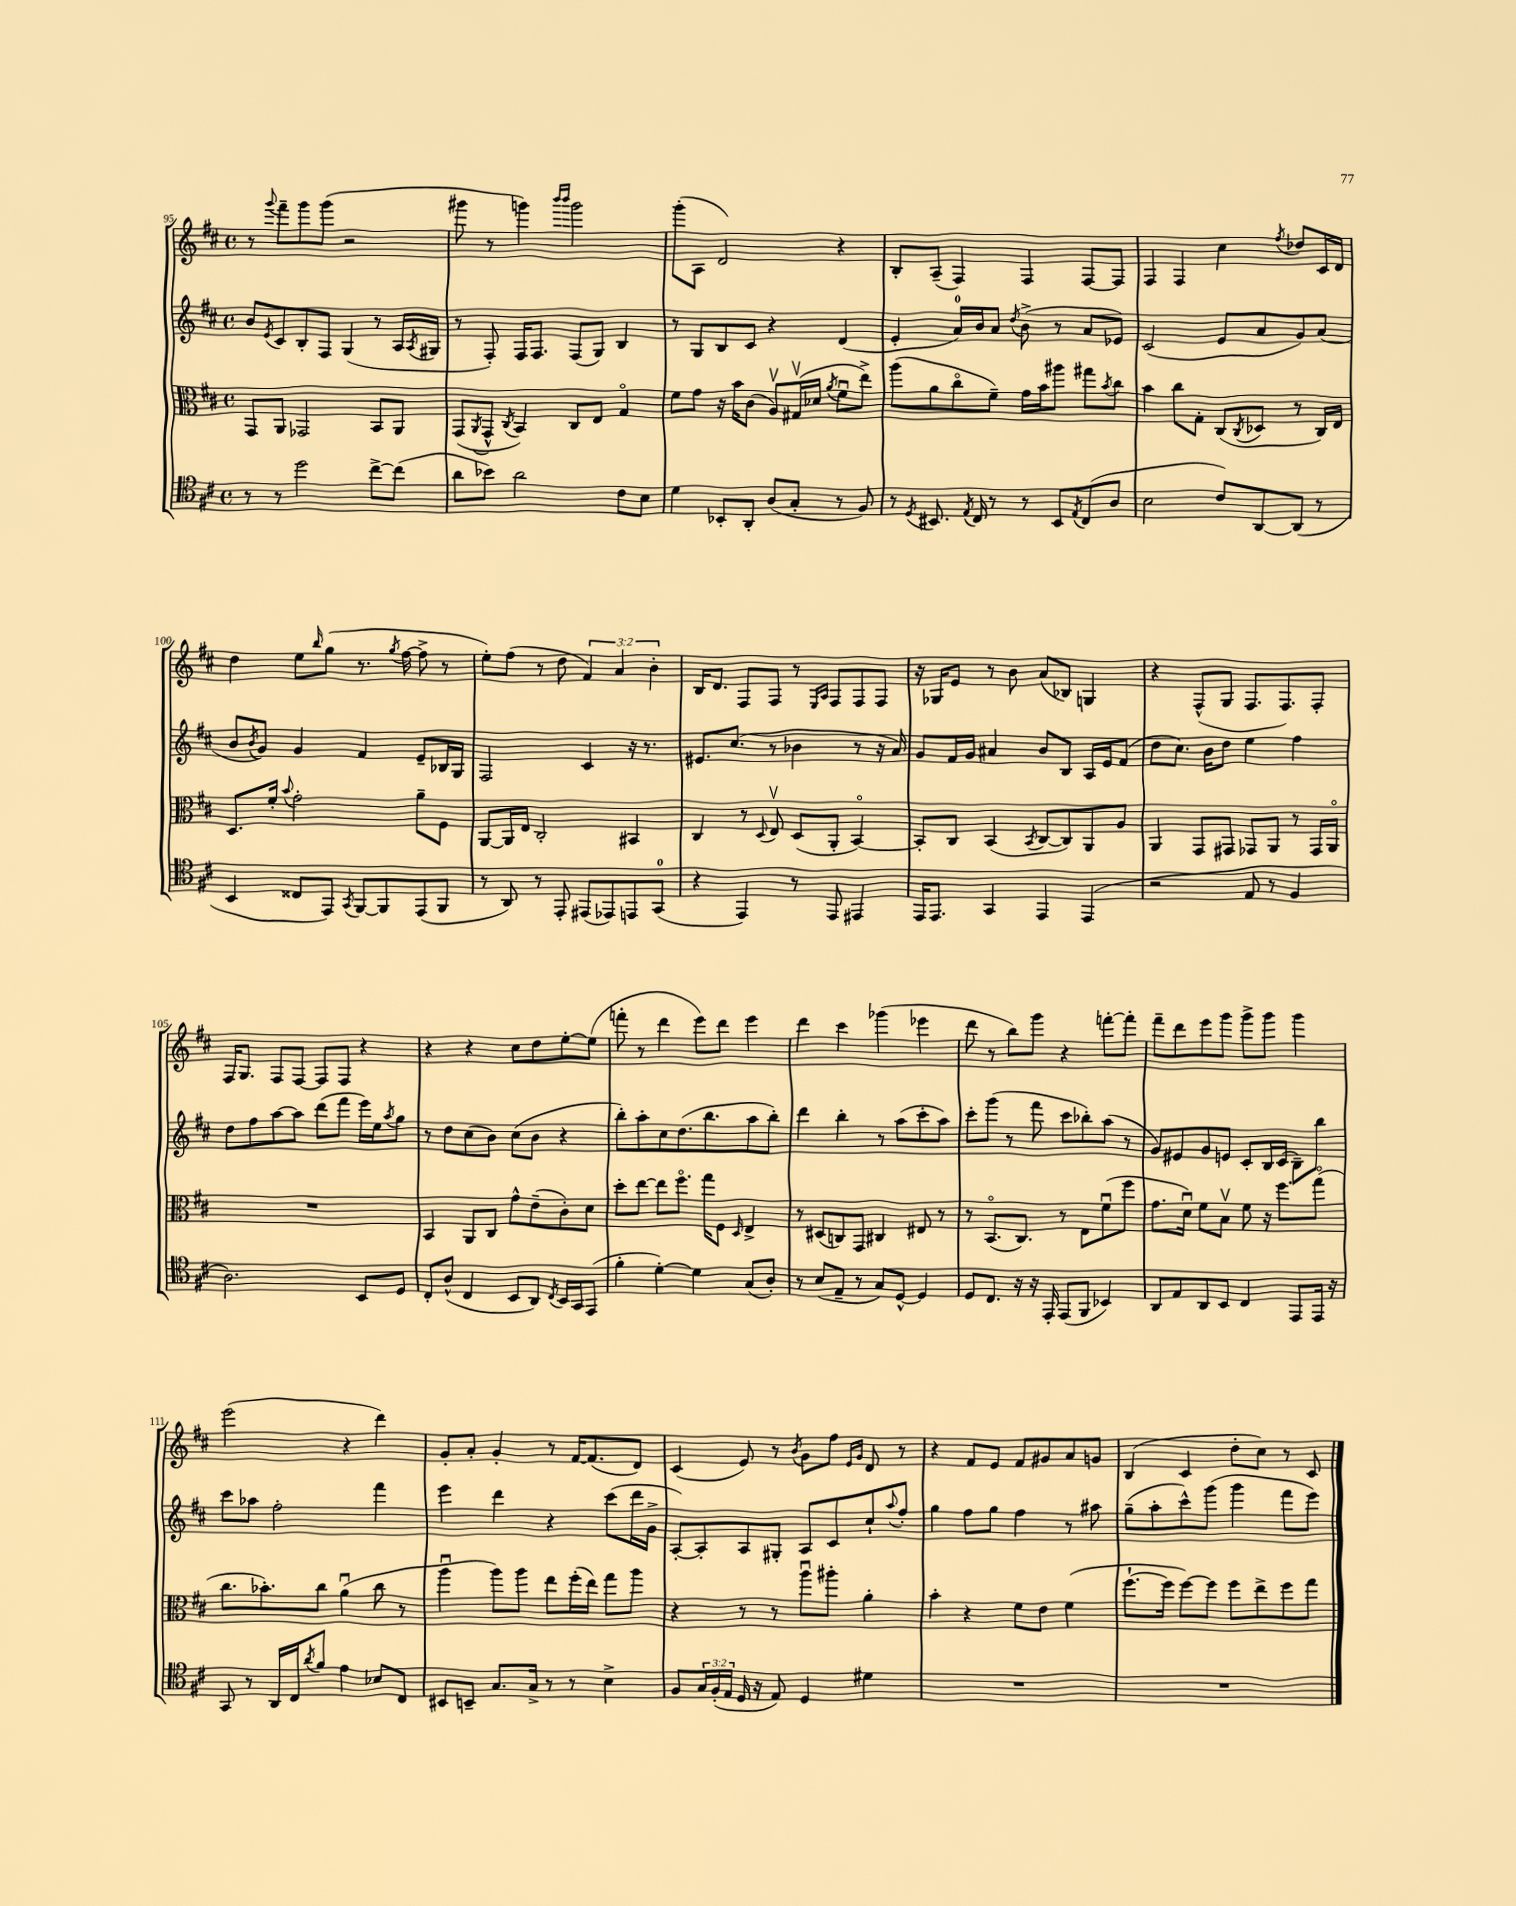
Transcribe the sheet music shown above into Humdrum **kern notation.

**kern	**kern	**kern	**kern
*staff4	*staff3	*staff2	*staff1
*clefC4	*clefC3	*clefG2	*clefG2
*k[f#c#]	*k[f#c#]	*k[f#c#]	*k[f#c#]
*M4/4	*M4/4	*M4/4	*M4/4
*met(c)	*met(c)	*met(c)	*met(c)
8r	8GG/L	8b/L	8r
.	.	8qe/	8qqggg/
8r	8AA/J	8c#/	8fff#~\L
2dd\	2GG-/	8B'/	8ggg\
.	.	8F#/J	(8ggg\J
.	.	(4G/	2r
[8cc#^\L	8BB/L	8r	.
(8cc#\]J	8AA/J	16A/LL	.
.	.	8qA/	.
.	.	16G#/JJ	.
=	=	=	=
8a\L	(8GG/L	8r	8ggg#\
.	8qAA/	.	.
8b-\J)	8GG^^/J	8F#'/)	8r
.	8qC#/	.	.
2a\	4BB/)	16F#/LK	4ggg\)
.	.	8.F#/J	.
.	.	.	16qqbbb/LL
.	.	.	16qqbbb/JJ
.	8C#/L	(8F#/L	2ggg\
.	8E/J	8G/J)	.
8c#\L	4Go/	4B/	.
8B\J	.	.	.
=	=	=	=
4d\	8f#\L	8r	(8ggg'\L
.	8g\J	8G/L	8A\J
8BB-'/L	16r	8B/	2d/)
.	16b\LK	.	.
8AA'/J	(8c#\J	8c#/J	.
(8A/L	8Av/L)	4r	.
8G'/J	(16G#v/L	.	.
.	16d-/JJ	.	.
.	8qa/	.	.
8r	8f#u\L	(4d/	4r
8F#/)	8ee^\J)	.	.
=	=	=	=
8r	(8aa\L	4e'/	8B'/L
8qD/	.	.	.
8.BB#/	8a\	.	(8A~/J
.	8cc#o\	16a/LL)	4F#/)
8qE/	.	.	.
16C#/	.	16b/J	.
8r	8f#~\J)	8a/J	.
.	.	8qdd/	.
8r	16g\LL	(8b^\	4F#/
.	16b\J	.	.
8BB#/L	8aa#\J	8r	.
8qE/	.	.	.
(8C#/	8gg#\L	8a/L	[8F#/L
.	8qb/	.	.
8A/J	8cc#\J	8e-/J)	8F#/]J
=	=	=	=
2B\	4b\	(2c#/	4F#/
.	8cc#\L	.	4F#/
.	8G'\J	.	.
8c#/L)	(8C#/L	8e/L	4cc#\
.	8qC#/	.	.
[8AA/	8D-/J	8a/	.
.	.	.	8qff#/
(8AA/]J	8r	8g/)	8dd-/L
8r	16C#/LL)	(8a/J	16c#/L
.	16E/JJ	.	16d/JJ
=	=	=	=
4BB/	8.D/L	8b/L	4dd\
.	.	8qb/	.
.	.	8g/J)	.
.	16f#'/Jk	.	.
.	8qqb/	.	.
8C##/L	2g'\	4g/	8ee\L
.	.	.	16qqbb/
8EE/J)	.	.	(8gg\J
8qGG/	.	.	.
[8FF#/L	.	4f#/	8.r
8FF#/]	.	.	.
.	.	.	8qgg/
.	.	.	[16ff#\
(8EE/	8a~\L	8e~/L	8ff#^\]
8FF#/J	8F#\J	16B-/L	8r
.	.	16G/JJ	.
=	=	=	=
8r	[8AA/L	2F#/	8ee'\L)
8AA/)	16AA/]L	.	(8ff#\J
.	16E/JJ	.	.
8r	2C#'/	.	8r
8EE'/	.	.	8dd\
(8EE#/L	.	4c#/	6f#/)
8EE-/)	.	.	.
.	.	.	6a/
8EE/	4BB#/	16r	.
.	.	8.r	.
.	.	.	6b'\
(8GG/J	.	.	.
=	=	=	=
4r	4C#/	8.e#/L	16B/LK
.	.	.	8.d/J
.	.	(8.cc#/J	.
4EE/)	8r	.	8F#/L
.	8qqD/	.	.
.	8Ev/	8r	8F#/J
8r	(8D/L	4b-\	8r
.	.	.	16qqE/LL
.	.	.	16qqA/JJ
8EE/	8AA'/J	.	8F#/L
4EE#/	[4BBo/)	8r	8F#/
.	.	16r	8F#/J
.	.	16a/)	.
=	=	=	=
16EE/LK	8BB'/]L	8g/L	16r
8.EE/J	.	.	16G-/LK
.	8C#/J	16f#/L	8e/J
.	.	16g/JJ	.
4GG/	(4BB/	4a#/	8r
.	.	.	8b\
.	8qBB/	.	.
4EE/	[8C#/L	8b/L	(8a/L
.	8C#/])	8B/J	8B-/J)
(4EE/	8AA/	16A/LL	4G/
.	.	16e/J	.
.	8A/J	(8f#/J	.
=	=	=	=
2r	4AA/	8dd\L	4r
.	.	8.cc#\J)	.
.	8GG/L	.	(8F#^^/L
.	.	16b\LK	.
.	8GG#/J	8dd\J	8G/J
8E/	8GG-/L	4ee\	8.F#/L
8r	8AA/J	.	.
.	.	.	8.F#/)
4F#/	8r	4ff#\	.
.	16GG-/LL	.	8F#'/J
.	16AAo/JJ	.	.
=	=	=	=
2.A\)	1r	8dd\L	16F#/LK
.	.	.	8.G/J
.	.	8ff#\	.
.	.	[8aa\	8F#/L
.	.	8aa\]J	[8F#/J
.	.	(8ddd\L	8F#/]L
.	.	8fff#\J	8F#/J
8BB/L	.	16eee\LL)	4r
.	.	16ee\J	.
.	.	8qaa/	.
8D/J	.	8gg\J	.
=	=	=	=
8C#'/L	4BB/	8r	4r
(8A^^/J	.	8dd\L	.
4C#/	8AA/L	(8cc#\	4r
.	8C#/J	8b\J)	.
8BB/L	8g^^\L	(8cc#\L	8cc#\L
8AA/J)	(8e~\	8b\J	8dd\
8qC#/	.	.	.
16BB/LL	8c#'\)	4r	[8ee'\
16GG/J	.	.	.
(8EE/J	8d\J	.	(8ee\]J
=	=	=	=
4f#'\	8dd'\L	8bb'\L)	8fff'\
.	[8ee\J	8aa'\	8r
[4d'\)	8ee\]L	8cc#\	4ddd\
.	8.ff#o\J	(8.dd\	.
4d\]	.	.	8eee\L)
.	16gg\LK	8.bb\	.
.	8F#\J	.	8ddd\J
.	16qqD/	.	.
(8G/L	4E^/	8aa\	4eee\
8A'/J)	.	8bb'\J)	.
=	=	=	=
8r	8r	4ddd\	4ddd\
(8B/L	(8D#/L	.	.
8E~/J	8C/)	4bb'\	4ccc#\
8r	8GG/J	.	.
8G/L)	4C#/	8r	(4ggg-\
[8D^^/J	.	(8aa\L	.
4D/]	8E#/	8ccc#'\	4eee-\
.	8r	8aa\J)	.
=	=	=	=
8D/L	8r	8ccc#'\L	8ddd\
8.C#/J	(8.BBo/L	(8ggg\J	8r
.	.	8r	8bb\L)
16r	8.C#/J)	.	.
16r	.	8fff#\	8ggg\J
16EE'/	.	.	.
(8EE/L	8r	8ccc#\L	4r
8FF#/J	8E\L	8bb-'\)	.
4BB-/)	(8f#u\	(8aa\J	[8fff'\L
.	8ff#\J	8r	8fff'\]J
=	=	=	=
8AA/L	8.g\L	8g/L)	8fff#~\L
8E/	.	8e#/	8ddd\
.	16du\Jk)	.	.
8AA/	8f#\L	8g/	8eee\
8BB/J	8Bv\J	8e/J	8ggg\J
4C#/	8f#\	8c#'/L	8ggg^\L
.	16r	16B/L	8ggg\J
.	8.ff#\L	(16c#/JJ	.
8EE/L	.	8B~\L)	4ggg\
16EE/Jk	(8ggo\J	8bb\J	.
16r	.	.	.
=	=	=	=
8GG/	8.cc#\L	8ccc#\L	(2eee\
8r	.	8aa-\J	.
.	8.b-'\)	.	.
16AA/LL	.	2ff#'\	.
16C#/J	.	.	.
8qa/	.	.	.
8f#/J	8cc#\J	.	.
4e\	(4au\	.	4r
8B-/L	8cc#\	4fff#\	4ddd\)
8C#/J	8r	.	.
=	=	=	=
8BB#/L	4aau\	4eee\	8g'/L
8BB~/J	.	.	8a'/J
8.G/L	8aa\L)	4ddd\	4g'/
.	8aa\J	.	.
16G^/Jk	.	.	.
8r	8ee\L	4r	8r
8r	(16ff#'\L	.	[16f#/LK
.	16ee\JJ)	.	(8.f#/]
4B^\	8gg\L	(8ccc#\L	.
.	8aa\J	16ddd\L	8d/J)
.	.	16g^\JJ	.
=	=	=	=
8F#/L	4r	[8A'/L)	(4c#/
24G/L	.	8A'/]	.
(24F#'/	.	.	.
24E/JJ	.	.	.
16D/	8r	8A/	8e/)
16r	.	.	.
8E/)	8r	8G#'/J	8r
.	.	.	8qb/
4D/	8aau\L	8A/L	8g\L
.	8aa#'\J	8c#/	8ff#\J
.	.	.	16qqe/LL
.	.	.	16qqg/JJ
4d#\	4a'\	8cc#`/	8d/
.	.	8qqaa/	.
.	.	8ff#'/J	8r
=	=	=	=
1r	4b'\	4gg\	4r
.	4r	8ff#\L	8f#/L
.	.	8gg\J	8e/J
.	8f#\L	4ff#\	8f#/L
.	8e\J	.	8g#/
.	(4f#\	8r	8a/
.	.	8aa#\	8g/J
=	=	=	=
1r	[8.ff#`\L	(8gg~\L	(4B/
.	.	8aa'\	.
.	16ff#\]Jk	.	.
.	[8ff#\L)	8ccc#^^\)	4c#/
.	8ff#\]J	(8ggg\J	.
.	8ff#\L	4ggg\	8dd'\L
.	8ee^\	.	8cc#\J)
.	8ff#\	8fff#\L	8r
.	8gg\J	8eee\J)	8c#/
==	==	==	==
*-	*-	*-	*-
